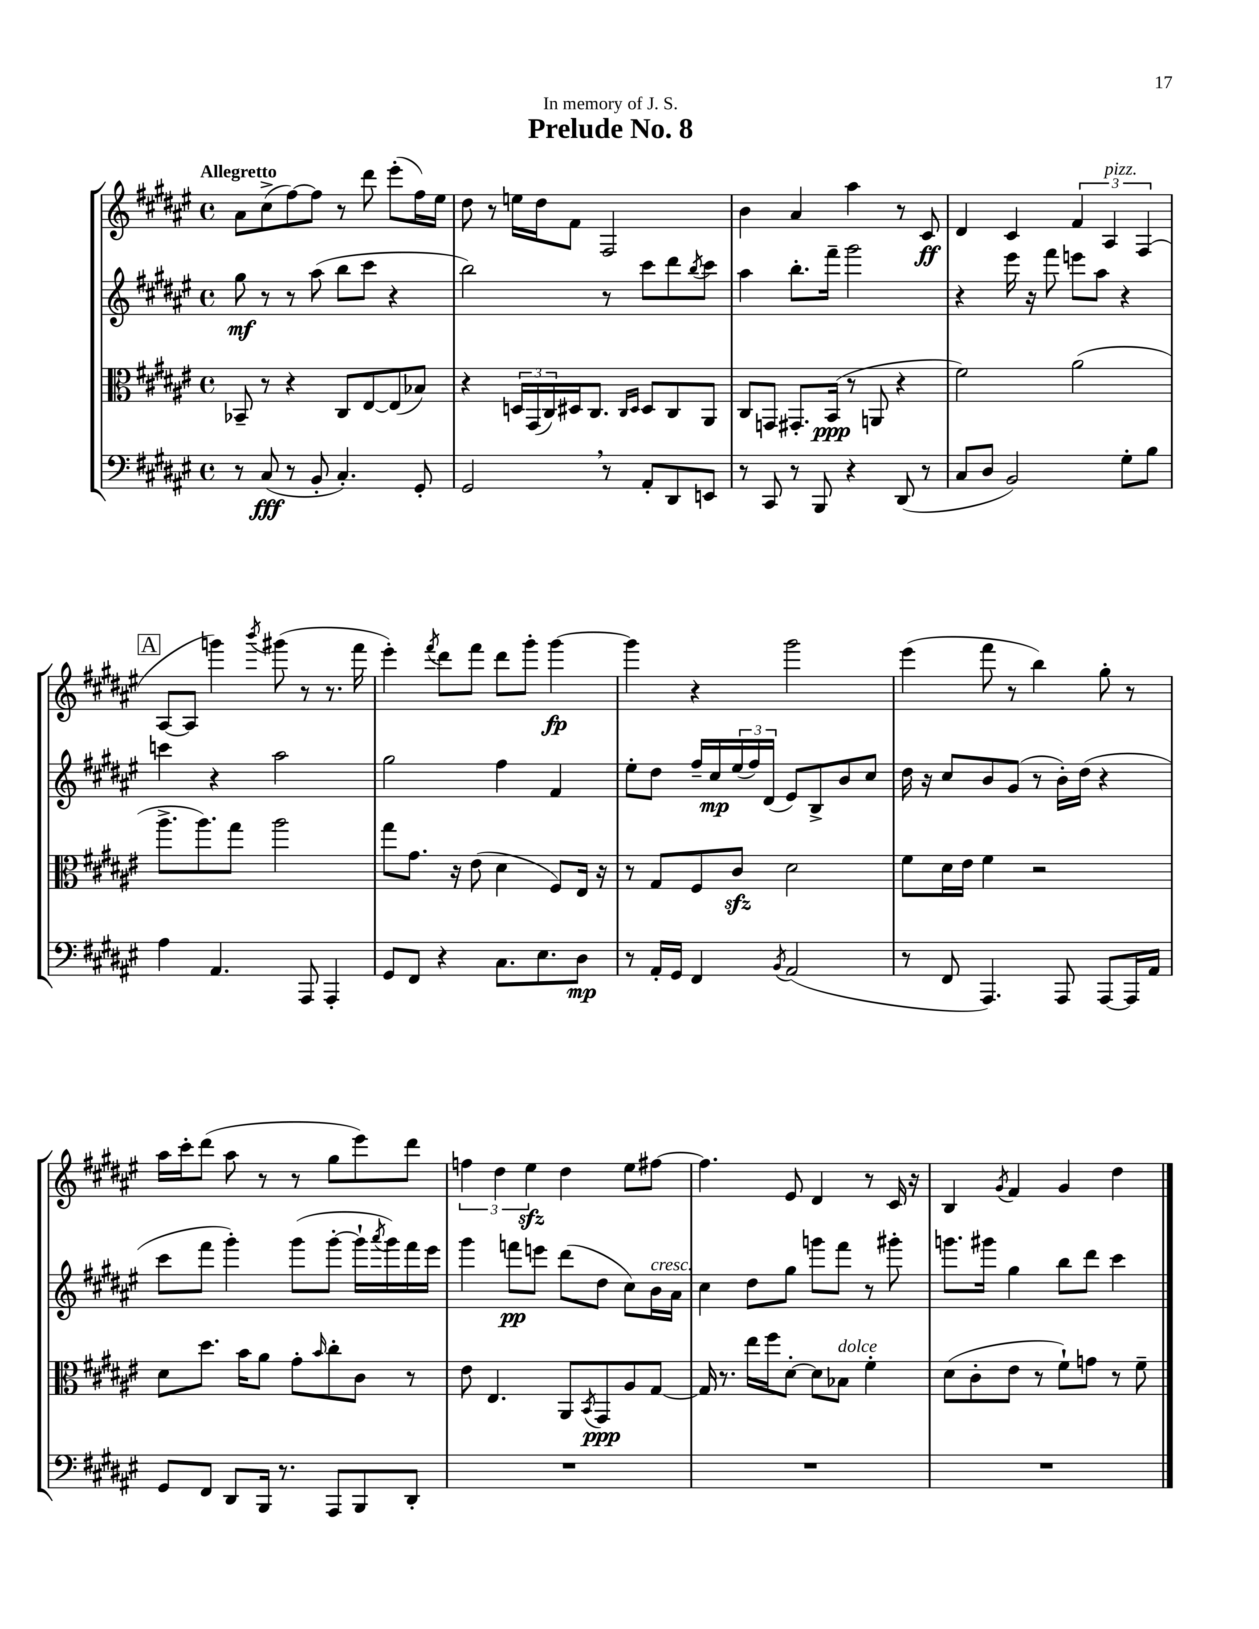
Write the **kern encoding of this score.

**kern	**kern	**kern	**kern
*staff4	*staff3	*staff2	*staff1
*clefF4	*clefC3	*clefG2	*clefG2
*k[f#c#g#d#a#e#]	*k[f#c#g#d#a#e#]	*k[f#c#g#d#a#e#]	*k[f#c#g#d#a#e#]
*M4/4	*M4/4	*M4/4	*M4/4
*met(c)	*met(c)	*met(c)	*met(c)
8r	8BB-~	8gg#	8a#
(8C#	8r	8r	(8cc#^
8r	4r	8r	[8ff#)
8BB'	.	(8aa#	8ff#]
4.C#')	8C#	8bb	8r
.	[8E#	8ccc#	8ddd#
.	(8E#]	4r	(8eee#'
8GG#'	8B-)	.	16ff#)
.	.	.	16ee#
=	=	=	=
2GG#	4r	2bb)	8dd#
.	.	.	8r
.	24D	.	16ee
.	(24GG#	.	.
.	.	.	16dd#
.	24C#)	.	.
.	16D#	.	8f#
.	8.C#	.	.
8r	.	8r	2F#
.	16qqC#	.	.
.	16qqD#	.	.
8AA#'	8D#	8ccc#	.
8DD#	8C#	8ddd#	.
.	.	8qbb	.
8EE	8AA#	8ccc#	.
=	=	=	=
8r	8C#	4aa#	4b
8CC#	8GG	.	.
8r	8.GG#'	8.bb'	4a#
8BBB	.	.	.
.	(16BB	16fff#~	.
4r	8r	2ggg#	4aa#
.	8AA	.	.
(8DD#	4r	.	8r
8r	.	.	8c#
=	=	=	=
8C#	2f#)	4r	4d#
8D#	.	.	.
2BB)	.	16eee#	4c#
.	.	16r	.
.	.	8fff#	.
.	(2a#	8eee	6f#
.	.	8aa#	.
.	.	.	6A#
8G#'	.	4r	.
.	.	.	(6F#
8B	.	.	.
=	=	=	=
4A#	8.aa#^	4ccc	[8A#
.	.	.	8A#]
.	8.aa#)	.	.
4.AA#	.	4r	4ggg)
.	8gg#	.	.
.	.	.	8qbbb
.	2aa#	2aa#	(8ggg#
8AAA#	.	.	8r
4AAA#'	.	.	8.r
.	.	.	16fff#
=	=	=	=
8GG#	8gg#	2gg#	4eee#')
8FF#	8.g#	.	.
.	.	.	8qfff#
4r	.	.	8ddd#
.	16r	.	.
.	(8e#	.	8fff#
8.C#	4d#	4ff#	8ddd#
.	.	.	8ggg#'
8.E#	.	.	.
.	8F#)	4f#	[4ggg#
8D#	16E#	.	.
.	16r	.	.
=	=	=	=
8r	8r	8ee#'	4ggg#]
16AA#'	8G#	8dd#	.
16GG#	.	.	.
4FF#	8F#	16ff#~	4r
.	.	16cc#	.
.	8c#	(24ee#	.
.	.	24ff#)	.
.	.	(24d#	.
8qBB	.	.	.
(2AA#	2d#	8e#)	2ggg#
.	.	8B^	.
.	.	8b	.
.	.	8cc#	.
=	=	=	=
8r	8f#	16dd#	(4eee#
.	.	16r	.
8FF#	16d#	8cc#	.
.	16e#	.	.
4.AAA#)	4f#	8b	8fff#
.	.	(8g#	8r
.	2r	8r	4bb)
8AAA#	.	16b')	.
.	.	(16dd#	.
[8AAA#	.	4r	8gg#'
16AAA#]	.	.	8r
16AA#	.	.	.
=	=	=	=
8GG#	8d#	8ccc#	16aa#
.	.	.	16ccc#'
8FF#	8.dd#	8fff#	(8ddd#
8DD#	.	4ggg#')	8aa#
.	16b	.	.
16BBB	8a#	.	8r
8.r	.	.	.
.	8g#'	(8ggg#	8r
.	16qqb	.	.
8AAA#	8cc#'	[8ggg#'	8gg#
8BBB	8c#	16ggg#`]	8eee#)
.	.	8qaaa#	.
.	.	16ggg#)	.
8DD#'	8r	16fff#	8ddd#
.	.	16eee#	.
=	=	=	=
1r	8e#	4ggg#	6ff
.	4.E#	.	.
.	.	.	6dd#
.	.	8fff	.
.	.	.	6ee#
.	.	8eee	.
.	8AA#	(8ddd#	4dd#
.	8qBB	.	.
.	8GG#	8dd#	.
.	8A#	8cc#)	8ee#
.	[8G#	16b	[8ff#
.	.	16a#	.
=	=	=	=
1r	16G#]	4cc#	4.ff#]
.	8.r	.	.
.	16ee#	8dd#	.
.	16ff#	.	.
.	[8d#'	8gg#	8e#
.	8d#]	8ggg	4d#
.	8B-	8fff#	.
.	4f#'	8r	8r
.	.	8ggg#'	16c#
.	.	.	16r
=	=	=	=
1r	(8d#	8.ggg	4B
.	8c#'	.	.
.	.	16ggg#	.
.	.	.	8qg#
.	8e#	4gg#	4f#
.	8r	.	.
.	8f#`)	8bb	4g#
.	8g	8ddd#	.
.	8r	4ccc#	4dd#
.	8f#~	.	.
==	==	==	==
*-	*-	*-	*-
